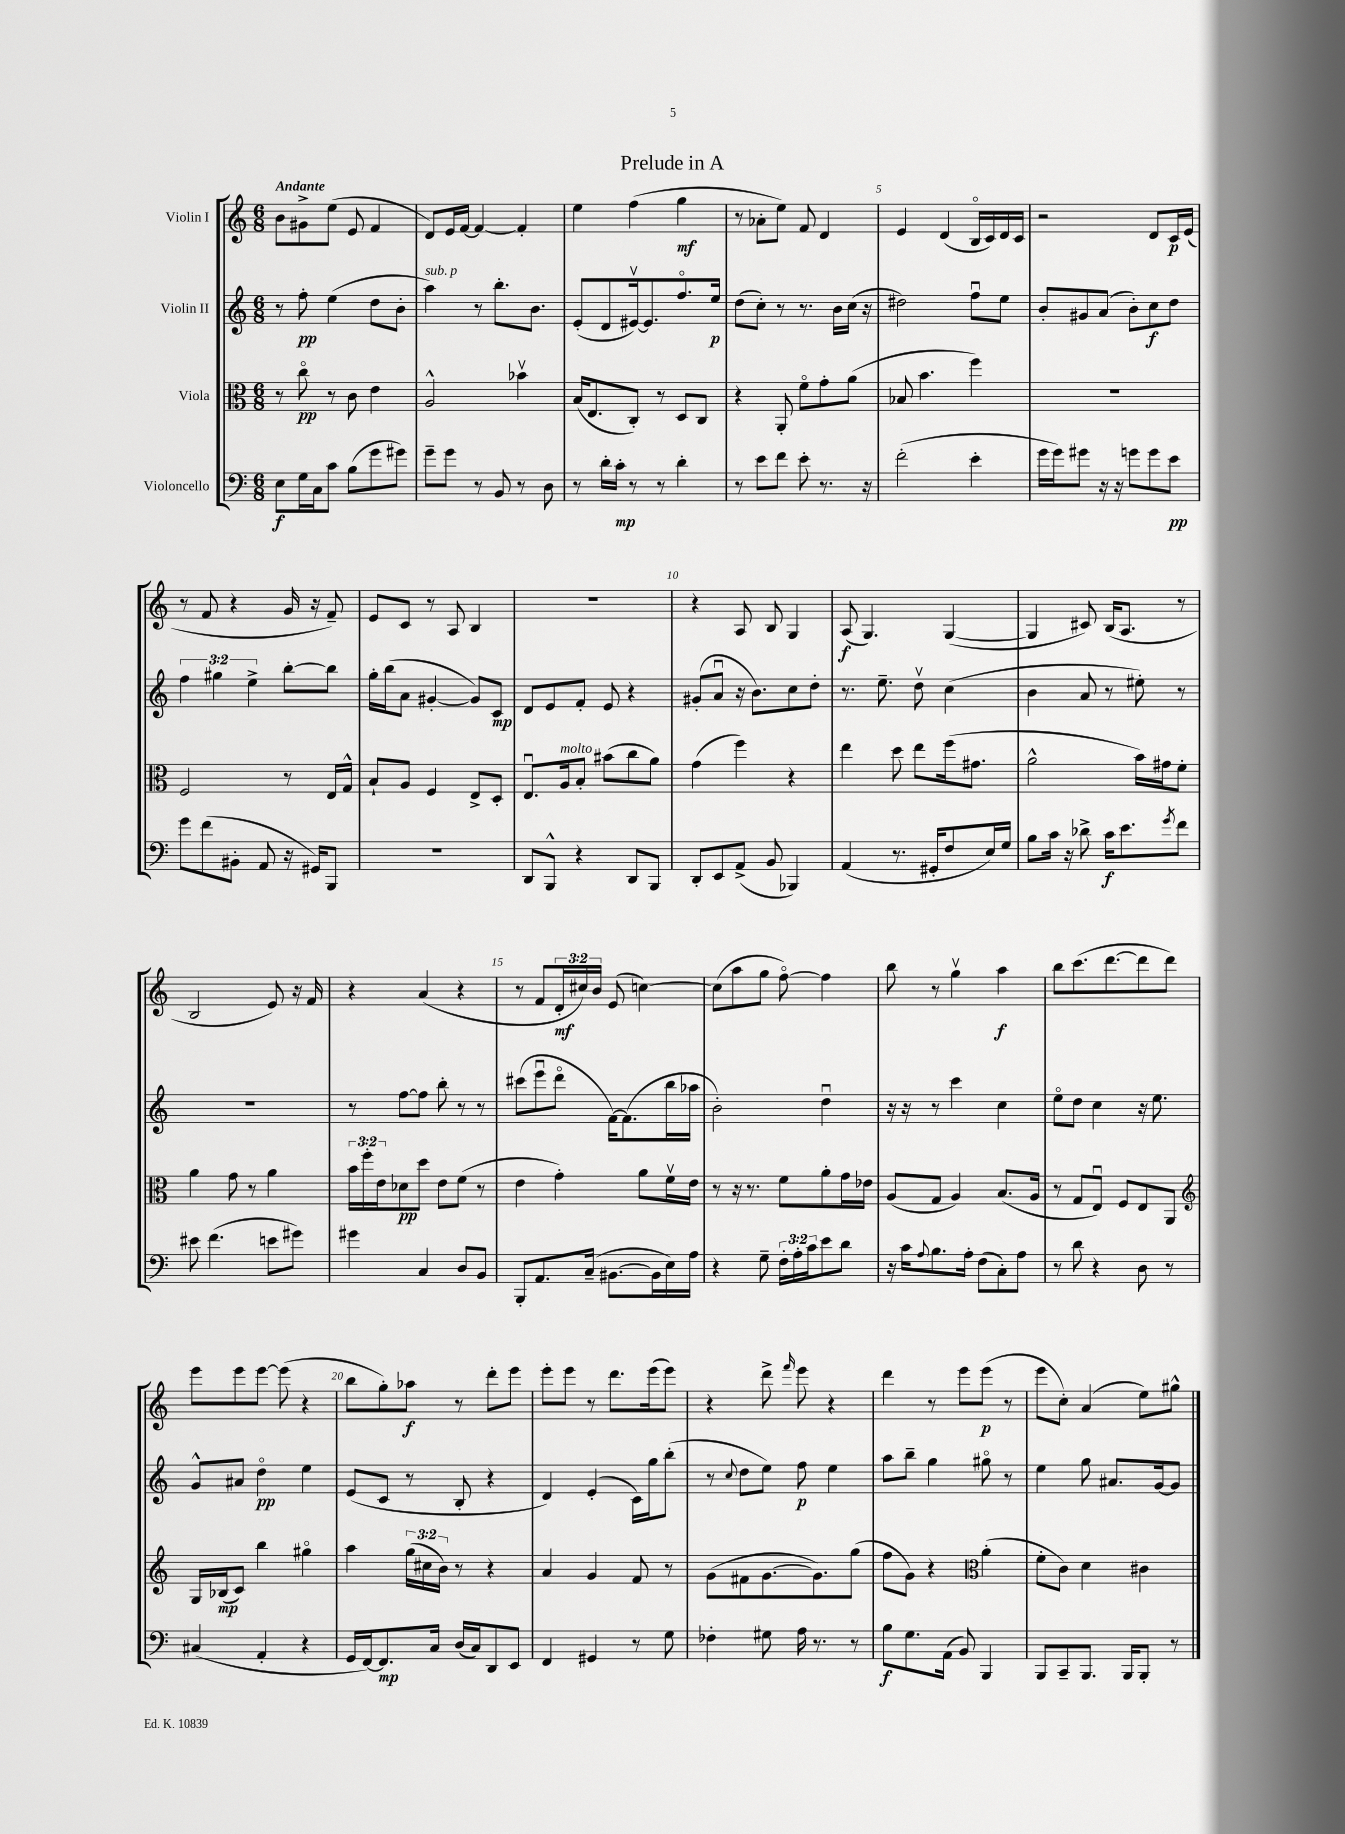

**kern	**dynam	**kern	**dynam	**kern	**dynam	**kern	**dynam
*part4	*part4	*part3	*part3	*part2	*part2	*part1	*part1
*staff4	*staff4	*staff3	*staff3	*staff2	*staff2	*staff1	*staff1
*I"Violoncello	*	*I"Viola	*	*I"Violin II	*	*I"Violin I	*
*clefF4	*	*clefC3	*	*clefG2	*	*clefG2	*
*k[]	*	*k[]	*	*k[]	*	*k[]	*
*M6/8	*	*M6/8	*	*M6/8	*	*M6/8	*
=1	=1	=1	=1	=1	=1	=1	=1
!	!	!	!	!	!	!LO:TX:a:B:t=Andante	!
8E\L	f	8r	.	8r	.	8b\L	.
16G\L	.	8cc\	pp	8ff'\	pp	8g#X^\	.
16C\J	.	.	.	.	.	.	.
8c\J	.	8r	.	(4ee\	.	(8ee\J	.
(8B\L	.	8c\	.	.	.	8e/	.
8g\	.	4e\	.	8dd\L	.	4f/	.
8g#X\J)	.	.	.	8b'\J	.	.	.
=2	=2	=2	=2	=2	=2	=2	=2
!	!	!	!	!LO:TX:a:i:t=sub. p	!	!	!
8g~\L	.	2A^^/	.	4aa\)	.	8d/L)	.
8g\J	.	.	.	.	.	16e/L	.
.	.	.	.	.	.	[16f/JJ	.
8r	.	.	.	8r	.	4f/_	.
8BB/	.	.	.	8.bb'\L	.	.	.
8r	.	4b-Xv\	.	.	.	4f'/]	.
.	.	.	.	8.b\J	.	.	.
8D\	.	.	.	.	.	.	.
=3	=3	=3	=3	=3	=3	=3	=3
8r	.	(16B/KL	.	(8e'/L	.	4ee\	.
.	.	8.E/	.	.	.	.	.
16d'\LL	.	.	.	8d/	.	.	.
16c'\JJ	mp	.	.	.	.	.	.
8r	.	8C'/J)	.	[16e#Xv/k)	.	(4ff\	.
.	.	.	.	8.e#/]	.	.	.
8r	.	8r	.	.	.	.	.
4d'\	.	8D/L	.	8.ff/	.	4gg\	mf
.	.	8C/J	.	.	.	.	.
.	.	.	.	16ee/Jk	p	.	.
=4	=4	=4	=4	=4	=4	=4	=4
8r	.	4r	.	(8dd\L	.	8r	.
8e\L	.	.	.	8cc'\J)	.	8a-X'\L	.
8f\J	.	8AA'/	.	8r	.	8ee\J)	.
8e'\	.	8f\L	.	8.r	.	8f/	.
8.r	.	8g'\	.	.	.	4d/	.
.	.	.	.	16b\LL	.	.	.
.	.	(8a\J	.	(16cc\JJ	.	.	.
16r	.	.	.	16r	.	.	.
=5	=5	=5	=5	=5	=5	=5	=5
(2f'\	.	8B-X/	.	2dd#X\)	.	4e/	.
.	.	4.b\	.	.	.	.	.
.	.	.	.	.	.	(4d/	.
4e'\	.	4ff\)	.	8ffu\L	.	16B/LL	.
.	.	.	.	.	.	16c/)	.
.	.	.	.	8ee\J	.	16d/	.
.	.	.	.	.	.	16c/JJ	.
=6	=6	=6	=6	=6	=6	=6	=6
16g\LL	.	2.r	.	8b'/L	.	2r	.
16g\J)	.	.	.	.	.	.	.
8g#X\J	.	.	.	8g#X/	.	.	.
16r	.	.	.	(8a/J	.	.	.
16r	.	.	.	.	.	.	.
8gn\L	.	.	.	8b'\L)	.	.	.
8g\	.	.	.	8cc\	f	8d/L	.
8e\J	pp	.	.	8dd\J	.	16c/L	p
.	.	.	.	.	.	(16e/JJ	.
!!LO:LB:g=z
=7	=7	=7	=7	=7	=7	=7	=7
8g\L	.	2F/	.	6ff\	.	8r	.
(8f\	.	.	.	.	.	8f/	.
.	.	.	.	6gg#X\	.	.	.
8BB#X'\J	.	.	.	.	.	4r	.
.	.	.	.	6ee^\	.	.	.
8AA/	.	.	.	.	.	.	.
16r	.	8r	.	[8bb'\L	.	16g/	.
16GG#X/KL)	.	.	.	.	.	16r	.
8BBB/J	.	16E/LL	.	8bb\J]	.	8f~/)	.
.	.	16G^^/JJ	.	.	.	.	.
=8	=8	=8	=8	=8	=8	=8	=8
2.r	.	8B`/L	.	16gg'\LL	.	8e/L	.
.	.	.	.	(16bb\J	.	.	.
.	.	8A/J	.	8a\J	.	8c/J	.
.	.	4F/	.	[4g#X'/	.	8r	.
.	.	.	.	.	.	8A/	.
.	.	8E^/L	.	8g#/L])	.	4B/	.
.	.	8D'/J	.	8c/J	mp	.	.
=9	=9	=9	=9	=9	=9	=9	=9
8DD/L	.	8.Eu/L	.	8d/L	.	2.r	.
8BBB^^/J	.	.	.	8e/	.	.	.
!	!	!LO:TX:a:i:t=molto	!	!	!	!	!
.	.	16A/k	.	.	.	.	.
4r	.	8B'/J	.	8f'/J	.	.	.
.	.	(8b#X\L	.	8e/	.	.	.
8DD/L	.	8cc\	.	4r	.	.	.
8BBB/J	.	8a\J)	.	.	.	.	.
=10	=10	=10	=10	=10	=10	=10	=10
8DD'/L	.	(4g\	.	(8g#X'/L	.	4r	.
8EE/	.	.	.	8au/J	.	.	.
(8AA^/J	.	4ff\)	.	16r	.	8A/	.
.	.	.	.	8.b\L)	.	.	.
8BB/	.	.	.	.	.	8B/	.
4BBB-X/)	.	4r	.	8cc\	.	4G/	.
.	.	.	.	8dd'\J	.	.	.
=11	=11	=11	=11	=11	=11	=11	=11
(4AA/	.	4ee\	.	8.r	.	(8A/	f
.	.	.	.	.	.	4.G/)	.
.	.	.	.	8.ee~\	.	.	.
8.r	.	8dd\	.	.	.	.	.
.	.	8ee\L	.	8ddv\	.	.	.
16GG#X'/KL	.	.	.	.	.	.	.
8F/	.	(16ff\k	.	(4cc\	.	([4G/	.
.	.	8.g#X\J	.	.	.	.	.
16E/L)	.	.	.	.	.	.	.
16G/JJ	.	.	.	.	.	.	.
=12	=12	=12	=12	=12	=12	=12	=12
8B\L	.	2a^^\	.	4b\	.	4G/]	.
16c\Jk	.	.	.	.	.	.	.
16r	.	.	.	.	.	.	.
8d-X^\	.	.	.	8a/	.	8c#X/)	.
16c\KL	f	.	.	8r	.	(16B/KL	.
8.e\	.	.	.	.	.	8.A/J	.
.	.	16b\LL)	.	8ee#X'\)	.	.	.
.	.	16g#X\J	.	.	.	.	.
8qg/	.	.	.	.	.	.	.
8f\J	.	8f'\J	.	8r	.	8r	.
!!LO:LB:g=z
=13	=13	=13	=13	=13	=13	=13	=13
8e#X\	.	4a\	.	2.r	.	2B/	.
(4.f\	.	.	.	.	.	.	.
.	.	8g\	.	.	.	.	.
.	.	8r	.	.	.	.	.
8en\L	.	4a\	.	.	.	8e/)	.
8g#X\J)	.	.	.	.	.	16r	.
.	.	.	.	.	.	16f/	.
=14	=14	=14	=14	=14	=14	=14	=14
4g#X\	.	24b\LL	.	8r	.	4r	.
.	.	24ff'\	.	.	.	.	.
.	.	24e\J	.	.	.	.	.
.	.	8d-X\	pp	[8ff\L	.	.	.
4C/	.	8dd\J	.	8ff\J]	.	(4a/	.
.	.	8e\L	.	8bb'\	.	.	.
8D/L	.	(8f\J	.	8r	.	4r	.
8BB/J	.	8r	.	8r	.	.	.
=15	=15	=15	=15	=15	=15	=15	=15
8BBB'/L	.	4e\	.	(8ccc#X\L	.	8r	.
8.AA/	.	.	.	8eeeu\	.	8f/L	.
.	.	4g'\)	.	8ddd\J	.	24d'/L	mf
.	.	.	.	.	.	24cc#X/)	.
(16C~/Jk	.	.	.	.	.	.	.
.	.	.	.	.	.	24b/JJ	.
[8.BB#X\L	.	.	.	[16f\KL)	.	(8e/	.
.	.	.	.	(8.f\]	.	.	.
.	.	8a\L	.	.	.	[4ccn\)	.
16BB#\L]	.	.	.	.	.	.	.
16E\)	.	16fv\L	.	16bb\L	.	.	.
16A\JJ	.	16e\JJ	.	16aa-X\JJ	.	.	.
=16	=16	=16	=16	=16	=16	=16	=16
4r	.	8r	.	2b'\)	.	(8cc\L]	.
.	.	16r	.	.	.	8aa\	.
.	.	8.r	.	.	.	.	.
8G~\	.	.	.	.	.	8gg\J	.
24F'\LL	.	8f\L	.	.	.	[8ff\)	.
24A'\	.	.	.	.	.	.	.
24c\J	.	.	.	.	.	.	.
8e\	.	8a'\	.	4ddu\	.	4ff\]	.
8d\J	.	16g\L	.	.	.	.	.
.	.	16e-X\JJ	.	.	.	.	.
=17	=17	=17	=17	=17	=17	=17	=17
16r	.	(8A/L	.	16r	.	8bb\	.
16c\KL	.	.	.	16r	.	.	.
8qqA/	.	.	.	.	.	.	.
8.B\	.	8G/J	.	8r	.	8r	.
.	.	4A/)	.	4ccc\	.	4ggv\	.
16A'\Jk	.	.	.	.	.	.	.
(8F\L	.	.	.	.	.	.	.
8C'\)	.	(8.B/L	.	4cc\	.	4aa\	f
8A\J	.	.	.	.	.	.	.
.	.	16A/Jk	.	.	.	.	.
=18	=18	=18	=18	=18	=18	=18	=18
8r	.	8r	.	8ee\L	.	8bb\L	.
8d\	.	8G/L	.	8dd\J	.	(8.ccc\	.
4r	.	8Eu/J)	.	4cc\	.	.	.
.	.	.	.	.	.	[8.ddd\	.
.	.	8F/L	.	.	.	.	.
8D\	.	8E/	.	16r	.	8ddd\]	.
.	.	.	.	8.ee\	.	.	.
8r	.	8AA/J	.	.	.	8ddd\J)	.
!!LO:LB:g=z
=19	=19	=19	=19	=19	=19	=19	=19
*	*	*clefG2	*	*	*	*	*
(4C#X/	.	16G/LL	.	8g^^/L	.	8eee\L	.
.	.	(16B-X/J	mp	.	.	.	.
.	.	8c/J)	.	8a#X/J	.	8eee\	.
4AA'/	.	4bb\	.	4dd\	pp	[8eee\J	.
.	.	.	.	.	.	(8eee\]	.
4r	.	4gg#X\	.	4ee\	.	4r	.
=20	=20	=20	=20	=20	=20	=20	=20
16GG/LL	.	4aa\	.	(8e/L	.	8bb\L	.
[16FF/J)	.	.	.	.	.	.	.
8.FF/]	mp	.	.	8c/J	.	8gg'\)	.
.	.	(24gg\LL	.	8r	.	8aa-X\J	f
.	.	24cc#X\	.	.	.	.	.
16C/Jk	.	.	.	.	.	.	.
.	.	24b\JJ)	.	.	.	.	.
(16D/LL	.	8r	.	8B'/	.	8r	.
16C/J)	.	.	.	.	.	.	.
8DD/	.	4r	.	4r	.	8ddd'\L	.
8EE/J	.	.	.	.	.	8eee\J	.
=21	=21	=21	=21	=21	=21	=21	=21
4FF/	.	4a/	.	4d/)	.	8eee'\L	.
.	.	.	.	.	.	8eee\J	.
4GG#X/	.	4g/	.	(4e'/	.	8r	.
.	.	.	.	.	.	8.ddd\L	.
8r	.	8f/	.	16c\LL)	.	.	.
.	.	.	.	16gg\J	.	(16eee\k	.
8G\	.	8r	.	(8bb'\J	.	8eee\J)	.
=22	=22	=22	=22	=22	=22	=22	=22
4F-X'\	.	(8g\L	.	8r	.	4r	.
.	.	.	.	8qqcc/	.	.	.
.	.	8f#X\	.	8dd\L	.	.	.
8G#X\	.	[8.g\	.	8ee\J)	.	8ddd^\	.
.	.	.	.	.	.	16qqfff/	.
16A\	.	.	.	8ff\	p	8eee\	.
8.r	.	8.g\])	.	.	.	.	.
.	.	.	.	4ee\	.	4r	.
8r	.	(8gg\J	.	.	.	.	.
=23	=23	=23	=23	=23	=23	=23	=23
8B\L	f	8ff\L	.	8aa\L	.	4ddd\	.
8.G\	.	8g\J)	.	8bb~\J	.	.	.
.	.	4r	.	4gg\	.	8r	.
(16AA\Jk	.	.	.	.	.	.	.
8BB/)	.	.	.	.	.	8eee\L	.
*	*	*clefC3	*	*	*	*	*
4BBB/	.	(4a'\	.	8gg#X\	.	(8eee\J	p
.	.	.	.	8r	.	8r	.
=24	=24	=24	=24	=24	=24	=24	=24
8BBB/L	.	8f'\L	.	4ee\	.	8eee\L	.
8CC~/	.	8c\J)	.	.	.	8cc'\J)	.
8.BBB/J	.	4d\	.	8gg\	.	(4a/	.
.	.	.	.	8.a#X/L	.	.	.
16BBB/KL	.	.	.	.	.	.	.
8BBB'/J	.	4c#X\	.	.	.	8ee\L)	.
.	.	.	.	[16g/k	.	.	.
8r	.	.	.	8g/J]	.	8gg#X^^\J	.
==	==	==	==	==	==	==	==
*-	*-	*-	*-	*-	*-	*-	*-
